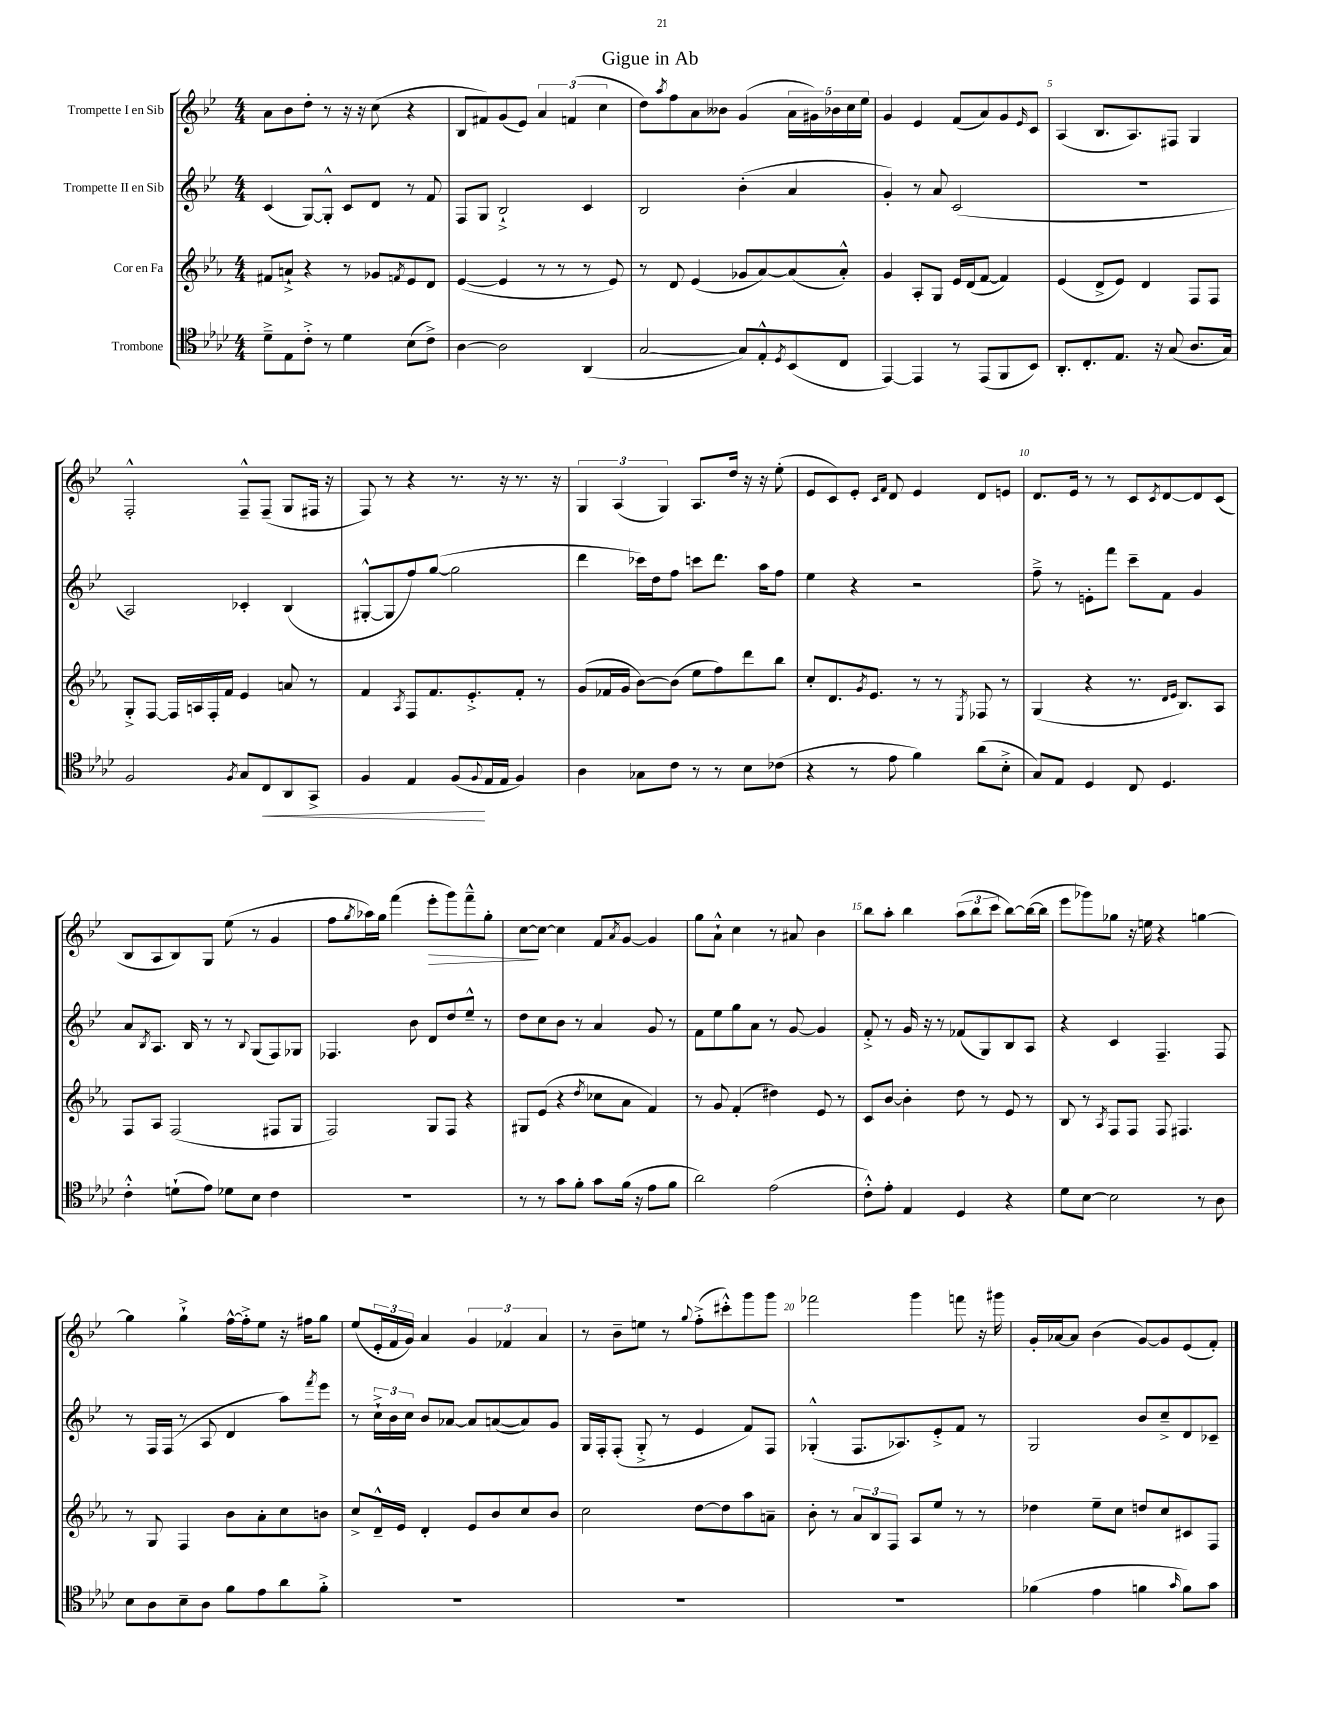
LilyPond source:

\header { title = "Gigue in Ab" }
<<
\new StaffGroup <<
\new Staff = "s0" \with { instrumentName = "Trompette I en Sib" } {
    \clef treble \key bes \major \numericTimeSignature \time 4/4
    a'8 bes'8 d''8-. r8 r16 r16 c''8( r4 |
    bes8 fis'8) g'8( ees'8) \tuplet 3/2 { a'4 f'4( c''4 } |
    d''8) \acciaccatura { a''8 } f''8 a'8 beses'8 g'4( \tuplet 5/4 { a'16 gis'16) bes'16 c''16 ees''16 } |
    g'4 ees'4 f'8( a'8) g'8 \grace { ees'16 } c'8 |
    a4( bes8. a8.) fis8 g4 |
    f2-.-^ f8---^ f8--( g8 fis16 r16 |
    f8) r8 r4 r8. r16 r8. r16 |
    \tuplet 3/2 { g4 a4( g4) } a8. d''16 r16 r16 ees''8-.( |
    ees'8 c'8) ees'8-. \grace { c'16 f'16 } d'8 ees'4 d'8 e'8 |
    d'8. ees'16 r8 r8 c'8 \acciaccatura { c'8 } d'8~ d'8 c'8( |
    bes8 a8 bes8) g8 ees''8( r8 g'4 |
    f''8 \acciaccatura { g''8 } aes''16) g''16 f'''4( ees'''8-.\> g'''8) f'''8---^ g''8-. |
    c''8~\! c''8~ c''4 f'8 \acciaccatura { a'8 } g'8~ g'4 |
    g''8 a'8-!-^ c''4 r8 ais'8 bes'4 |
    bes''8 a''8-. bes''4 \tuplet 3/2 { a''8( bes''8 c'''8 } bes''8~) bes''16~( bes''16 |
    ees'''8 ges'''8) ges''8 r16 e''16 r4 g''4~ |
    g''4 g''4-!-> f''16~-^ f''16-.-> ees''8 r16 fis''16 g''8 |
    ees''8( \tuplet 3/2 { ees'16-. f'16 g'16) } a'4 \tuplet 3/2 { g'4 fes'4 a'4 } |
    r8 bes'8-- e''8 r8 \appoggiatura { g''8 } f''8-.->( cis'''8-.-^) g'''8 g'''8 |
    fes'''2 g'''4 f'''8 r16 gis'''16 |
    g'16-. aes'16~ aes'8 bes'4( g'8~) g'8 ees'8( f'8-.) \bar "|." |
}
\new Staff = "s1" \with { instrumentName = "Trompette II en Sib" } {
    \clef treble \key bes \major \numericTimeSignature \time 4/4
    c'4( g8~) g8-.-^ c'8 d'8 r8 f'8 |
    f8 g8 bes2-!-> c'4 |
    bes2 bes'4-.( a'4 |
    g'4-.) r8 a'8 c'2( |
    R1 |
    a2) ces'4-. bes4( |
    gis8~-.-^ gis8 f''8) g''8~( g''2 |
    d'''4 ces'''16) d''16 f''8 c'''8 d'''8. a''16 f''8 |
    ees''4 r4 r2 |
    f''8---> r8 e'8-. f'''8 c'''8-- f'8 g'4 |
    a'8 \acciaccatura { bes8 } a8. bes16 r8 r8 \appoggiatura { bes8 } g8( f8) ges8 |
    fes4. bes'8 d'8 d''8 ees''8---^ r8 |
    d''8 c''8 bes'8 r8 a'4 g'8 r8 |
    f'8 ees''8 g''8 a'8 r8 g'8~ g'4 |
    f'8-.-> r8 g'16 r16 r8 fes'8( g8) bes8 a8 |
    r4 c'4 f4.-- f8 |
    r8 f16 f16( r8 a8 d'4 a''8) \acciaccatura { f'''8 } ees'''8 |
    r8 \tuplet 3/2 { c''16-!-> bes'16 c''16 } bes'8 aes'8~ aes'8 a'8~( a'8) g'8 |
    g16 f16-. f8-.( g8-.-> r8 ees'4 f'8) f8 |
    ges4-.-^( f8. aes8.) ees'8-.-> f'8 r8 |
    g2 bes'8 c''8---> d'8 ces'8-- \bar "|." |
}
\new Staff = "s2" \with { instrumentName = "Cor en Fa" } {
    \clef treble \key ees \major \numericTimeSignature \time 4/4
    fis'8 a'8-!-> r4 r8 ges'8 \acciaccatura { f'8 } ees'8 d'8 |
    ees'4~( ees'4 r8 r8 r8 ees'8) |
    r8 d'8 ees'4( ges'8 aes'8~) aes'8( aes'8-.-^) |
    g'4 aes8-. g8 ees'16 d'16( f'8~ f'4) |
    ees'4( d'8-> ees'8) d'4 f8 f8 |
    g8-.-> f8~ f16 a16 f16-. f'16 ees'4 a'8 r8 |
    f'4 \acciaccatura { aes8 } f8 f'8. ees'8.-.-> f'8-. r8 |
    g'8( fes'16 g'16 bes'8~) bes'8( ees''8 f''8) d'''8 bes''8 |
    c''8-. d'8. \acciaccatura { g'8 } ees'8. r8 r8 \acciaccatura { ees8 } fes8 r8 |
    g4( r4 r8. \grace { d'16 ees'16 } bes8.) aes8 |
    f8 aes8 f2( fis8 g8 |
    f2) g8 f8 r4 |
    gis8 ees'8( r4 \acciaccatura { d''8 } ces''8 aes'8 f'4) |
    r8 g'8 f'4-.( dis''4) ees'8 r8 |
    c'8 bes'8~ bes'4-. d''8 r8 ees'8 r8 |
    bes8 r8 \acciaccatura { aes8 } f8 f8 f8 fis4. |
    r8 g8 f4 bes'8 aes'8-. c''8 b'8 |
    c''8-> d'16---^ ees'16 d'4-. ees'8 bes'8 c''8 bes'8 |
    c''2 d''8~ d''8 aes''8 a'8-- |
    bes'8-. r8 \tuplet 3/2 { aes'8 bes8 f8 } aes8 ees''8 r8 r8 |
    des''4 ees''8-- c''8 d''8 c''8 cis'8 f8 \bar "|." |
}
\new Staff = "s3" \with { instrumentName = "Trombone" } {
    \clef tenor \key aes \major \numericTimeSignature \time 4/4
    des'8---> ees8 c'8-.-> r8 des'4 bes8( c'8->) |
    aes4~ aes2 aes,4( |
    g2~ g8) ees8-.-^ \acciaccatura { des8 } bes,8( c8 |
    ees,4~) ees,4 r8 ees,8( f,8 bes,8) |
    aes,8.-. c8.-. ees8. r16 g8( aes8. g16) |
    f2 \acciaccatura { f8 } g8 c8\< aes,8 g,8-> |
    f4 ees4 f8\!( \appoggiatura { f8 } ees16 ees16 f4) |
    aes4 ges8 c'8 r8 r8 bes8 ces'8( |
    r4 r8 ees'8 f'4) aes'8( bes8-.-> |
    g8) ees8 des4 c8 des4. |
    c'4-.-^ d'8-!( ees'8) des'8 bes8 c'4 |
    R1 |
    r8 r8 g'8 f'8-. g'8 f'16( r16 ees'8 f'8 |
    aes'2) ees'2( |
    c'8-.-^) ees'8-. ees4 des4 r4 |
    des'8 bes8~ bes2 r8 aes8 |
    bes8 aes8 bes8-- aes8 f'8 ees'8 aes'8 f'8-.-> |
    R1 |
    R1 |
    R1 |
    fes'4( ees'4 f'4 \grace { g'16 } f'8) g'8 \bar "|." |
}
>>
>>
\layout { \context { \Score \override BarNumber.break-visibility = ##(#f #t #t) barNumberVisibility = #(every-nth-bar-number-visible 5) } }
